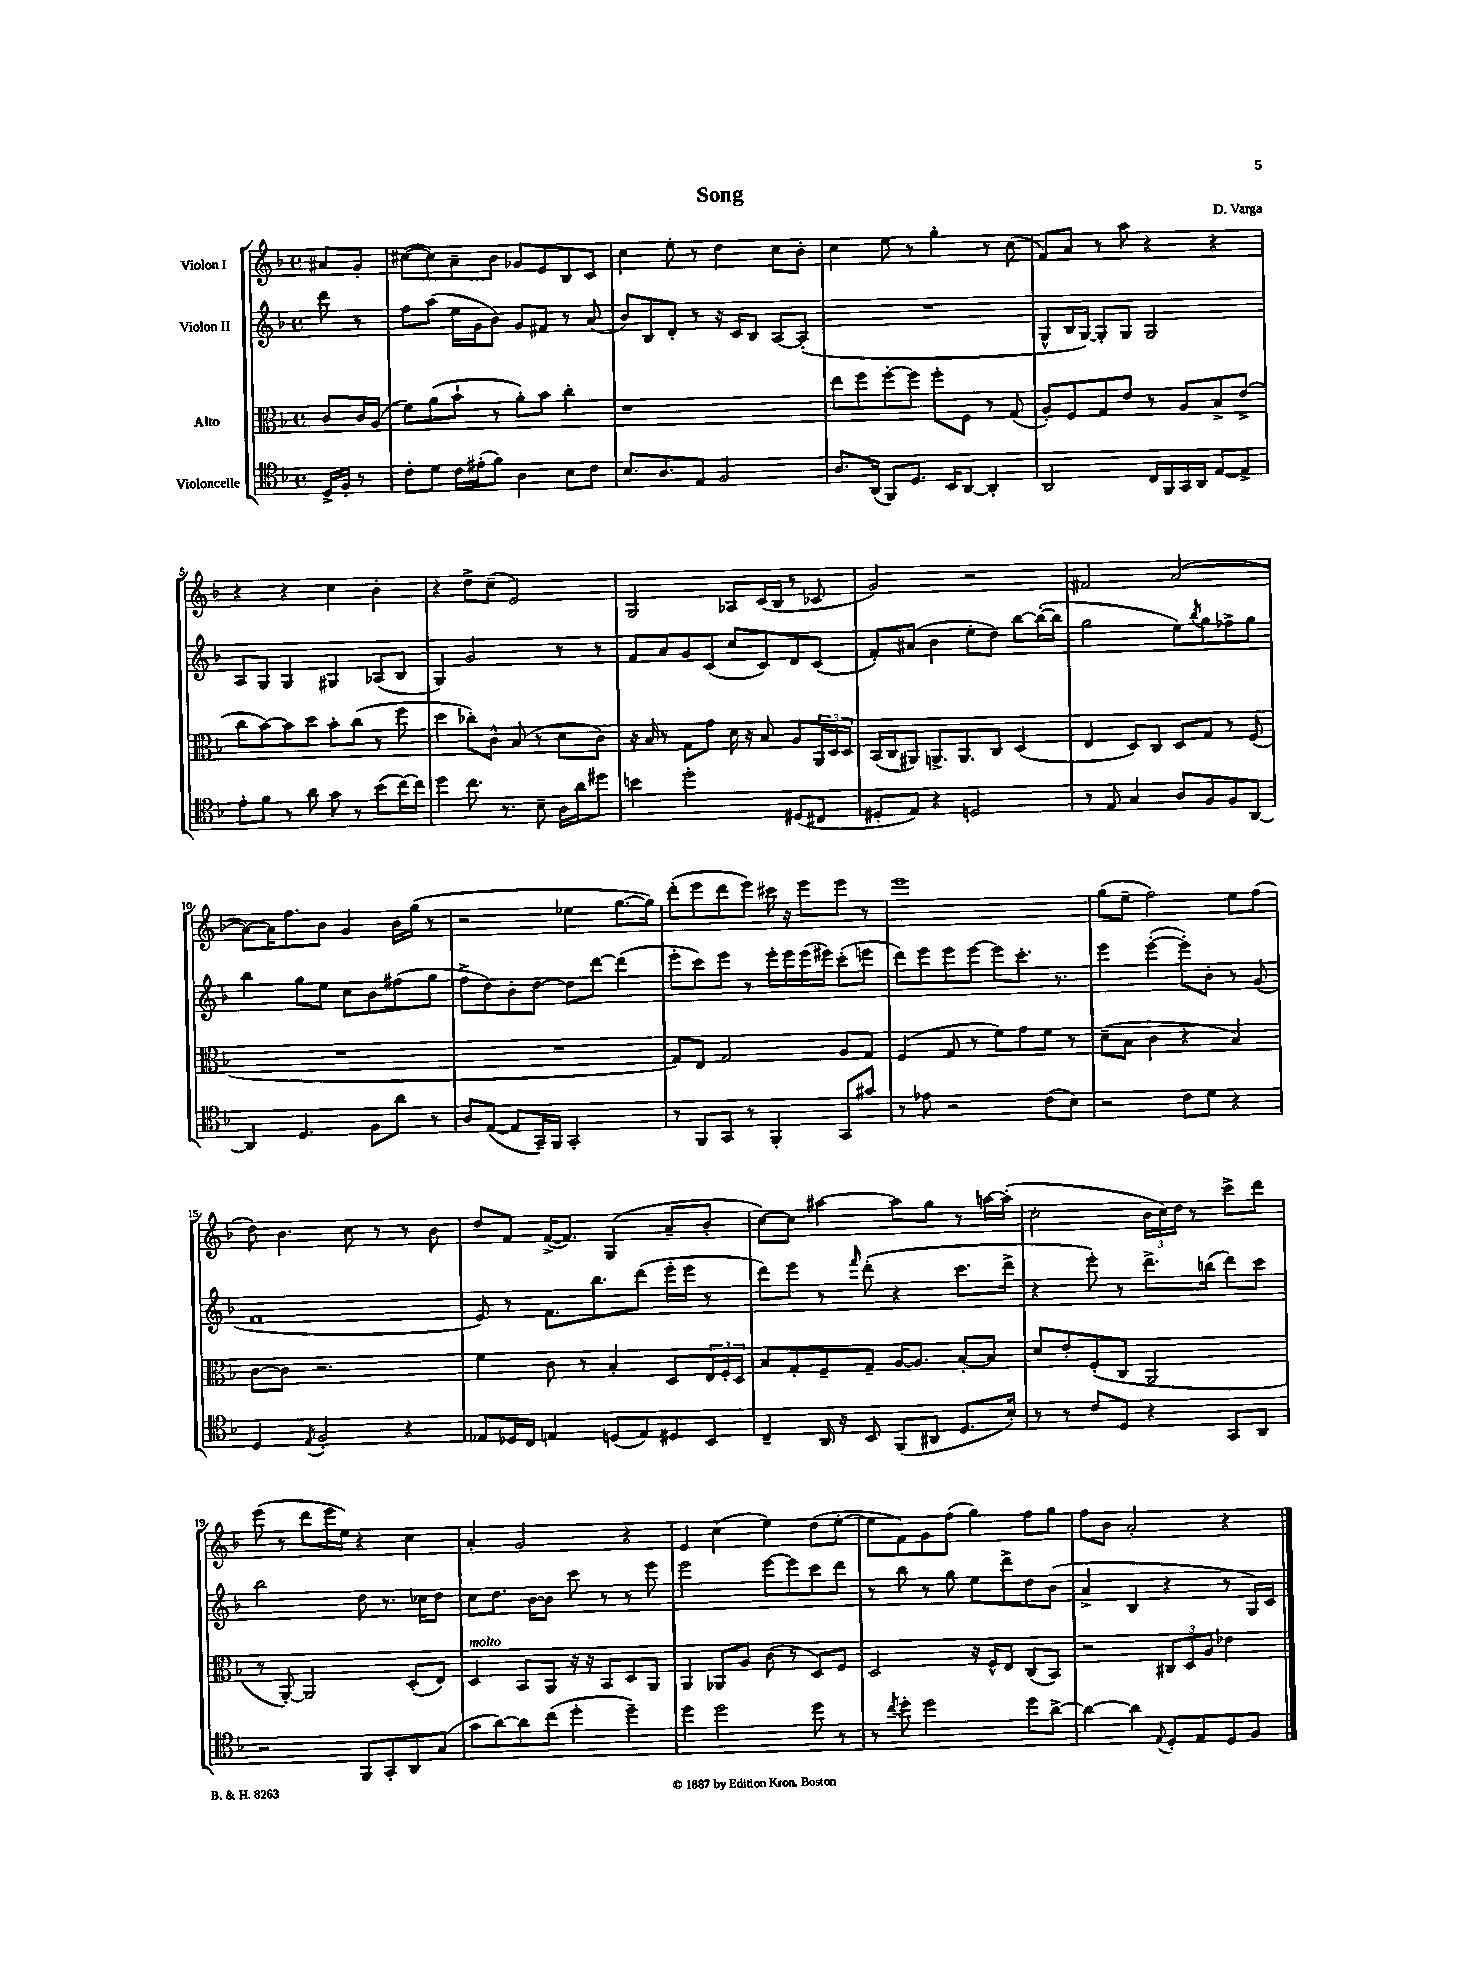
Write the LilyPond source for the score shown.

\header { title = "Song" composer = "D. Varga" }
<<
\new StaffGroup <<
\new Staff = "s0" \with { instrumentName = "Violon I" } {
    \clef treble \key f \major \defaultTimeSignature \time 4/4 \partial 4
    ais'8 g'8-. |
    cis''8~( cis''8) a'8-- bes'8 ges'8 e'8 bes8 c'8 |
    c''4 e''8-. r8 d''4 c''8 bes'8-. |
    c''4 e''8 r8 g''4-. r8 c''8( |
    f'8) a'8 r8 a''8 r4 r4 |
    r4 r4 c''4 bes'4-. |
    r4 d''8-> c''8--( e'2) |
    g2 aes8 c'16( bes16 r8 ces'8 |
    g'2) r2 |
    fis'2 a'2~( |
    a'8~) a'16 f''8. bes'8 g'4 bes'16 g''16( r8 |
    r2 ees''4 g''8.~ g''16) |
    d'''8-.( e'''8 d'''8 e'''8) cis'''16 r16 e'''8 e'''8 r8 |
    e'''1 |
    g''8( e''8-- f''2) e''8 f''8( |
    d''8) bes'4. c''8 r8 r8 bes'8 |
    d''8 f'8 f'16~->( f'8.) g4( a'8-- bes'8-. |
    c''8~) c''8 ais''4~ ais''8 g''8 r8 a''16~ a''16-.( |
    c''2-. \tuplet 3/2 { bes'16 c''16) d''16 } r8 c'''8-> d'''8 |
    e'''8( r8 d'''8 e'''16 e''16) r4 c''4 |
    a'4-. g'2 r4 |
    e'4 c''4( e''4) d''8( e''8~-. |
    e''8 f'8) g'8 f''8( g''4) f''8 g''8 |
    f''8 bes'8 a'2-. r4 \bar "|." |
}
\new Staff = "s1" \with { instrumentName = "Violon II" } {
    \clef treble \key f \major \defaultTimeSignature \time 4/4 \partial 4
    d'''8 r8 |
    f''8 a''8( e''16 g'16 bes'8) g'8 fis'8 r8 a'8( |
    bes'8) bes8 d'8-. r8 r16 c'16 bes8 a8~ a8-.( |
    R1 |
    g8-^ bes16 g16~) g8-. g8 g2 |
    a8 g8 g4 gis4 aes8( bes8 |
    g4) g'2 r8 r8 |
    f'8 a'8 g'8 c'8( c''8 c'8) d'8 c'8( |
    f'8-.) ais'8( bes'4 e''8-. d''8) bes''8~ bes''16~-.( bes''16 |
    g''2 e''8) \acciaccatura { bes''8 } g''8 fes''8-> g''8 |
    bes''4 g''8 e''8 c''8 bes'8 fis''8( g''8 |
    f''8-> d''8) bes'8-. d''8~ d''8 d'''8~ d'''4( |
    e'''8-. c'''8) e'''8 r8 e'''16-. e'''16 e'''16( eis'''16) c'''8-.( e'''8 |
    d'''8) e'''8 e'''8 e'''8~ e'''8 c'''8.-. r8. |
    e'''4 e'''4~-.( e'''8-.) bes'8-. r8 g'8( |
    f'1 |
    e'8) r8 f'8. bes''8. d'''8( e'''16-. e'''16 r8 |
    d'''8) e'''8 r8 \grace { f'''16 } d'''8-.( r4 c'''8. d'''16-> |
    r4 e'''8-.) r8 d'''8.-> b''16( d'''8) c'''8 |
    bes''2 d''8 r8. ces''16 d''8 |
    c''8 d''8. bes'16~ bes'8 c'''8 r8 r8 e'''8 |
    e'''2 e'''8~ e'''8 c'''8 d'''8 |
    r8 bes''8 r8 g''8 e''8 d'''8-> d''8 bes'8( |
    a'4-> bes4 r4 r8 g16) c'16 \bar "|." |
}
\new Staff = "s2" \with { instrumentName = "Alto" } {
    \clef alto \key f \major \defaultTimeSignature \time 4/4 \partial 4
    c'8 c'16 a16( |
    f'8) a'8( bes'8-! r8 a'8-.) bes'8 c''4-. |
    r1 |
    e''8 f''8 f''8~-. f''8 f''8-. f8 r8 g8( |
    a8-.) f8 g8 e'8 r8 a8 bes8-> e'8->( |
    c''8 bes'8~) bes'8 d''8 bes'8-. c''8( r8 f''8 |
    d''4 ces''8-.) c'8-^ bes8( r8 d'8 c'8) |
    r16 bes16 r8 g8 g'8 d'16 r16 bes8 a8 \tuplet 3/2 { a,16 d16 d16 } |
    bes,16( c16 ais,8) a,8.-> a,8. c8 d4( |
    e4 d8) c8 d8 g8 r8 f8( |
    R1 |
    R1 |
    g8) e8 g2 a8 g8 |
    f4( g8 r8 f'8) g'8 f'8 r8 |
    d'8--( bes8 c'4 r4 bes4) |
    c'8~ c'8 r2. |
    f'4 c'8 r8 bes4-. d8 \tuplet 3/2 { e16 f16-. d16 } |
    bes8 g8-. f8-- g8-- a16~ a8. bes8~-. bes8 |
    d'8 e'8-. f8-.( c8 a,2 |
    r8 a,8~-.) a,2 d8-.( e8) |
    d4^\markup { \italic "molto" } bes,8 a,8 r16 r16 bes,8 d8 a,8 |
    a,4 aes,8 a8 c'8( r8 d8) f8 |
    d2 r16 f16-^ e8 c8( bes,8) |
    r2 \tuplet 3/2 { cis8 d8 a8 } ees'4 \bar "|." |
}
\new Staff = "s3" \with { instrumentName = "Violoncelle" } {
    \clef tenor \key f \major \defaultTimeSignature \time 4/4 \partial 4
    d16-> f16-. r8 |
    c'8-. d'8 c'16 eis'16-.( f'8) a4 bes8 c'8 |
    bes8. a8. e8 f2 |
    a8. a,16( f,8) d8. bes,16 a,8~ a,4-. |
    a,2 c16 f,16 g,16 a,16 e8~ e8-> |
    e'8-. f'8 r8 a'8 g'8 r8 bes'8( c''16~) c''16 |
    d''4 c''8. r8. bes8-- a16 a'16 dis''8 |
    b'4 d''2-. dis8( cis8 |
    dis8-. e8) r4 d2 |
    r8 e8 g4 a8 f8 f8 a,8~ |
    a,4 d4. f8 a'8 r8 |
    a8 e8~( e8 g,16--) f,16 g,2-. |
    r8 f,8 g,8 r8 f,4-. g,8 gis'8 |
    r8 ees'8 r2 c'8( bes8) |
    r2 c'8 d'8 r4 |
    d4 \acciaccatura { e8 } f2-. r4 |
    ees8 des16 c16 e4 d8( e8) dis8 bes,8 |
    c4-- a,16 r16 bes,8 f,8( ais,8 d8. bes16-.) |
    r8 r8 c'8 d8 r4 g,8 a,8 |
    r2 f,8 g,8-. a,8 g8( |
    g'8 a'8~) a'8 c''8( d''4-. d''4--) |
    d''4 d''2 d''8 r8 |
    r8 \acciaccatura { c''8 } d''8-. d''2 d''8 a'8~-> |
    a'4~ a'4 \appoggiatura { e8 } d8-. e8 d8 f8 \bar "|." |
}
>>
>>
